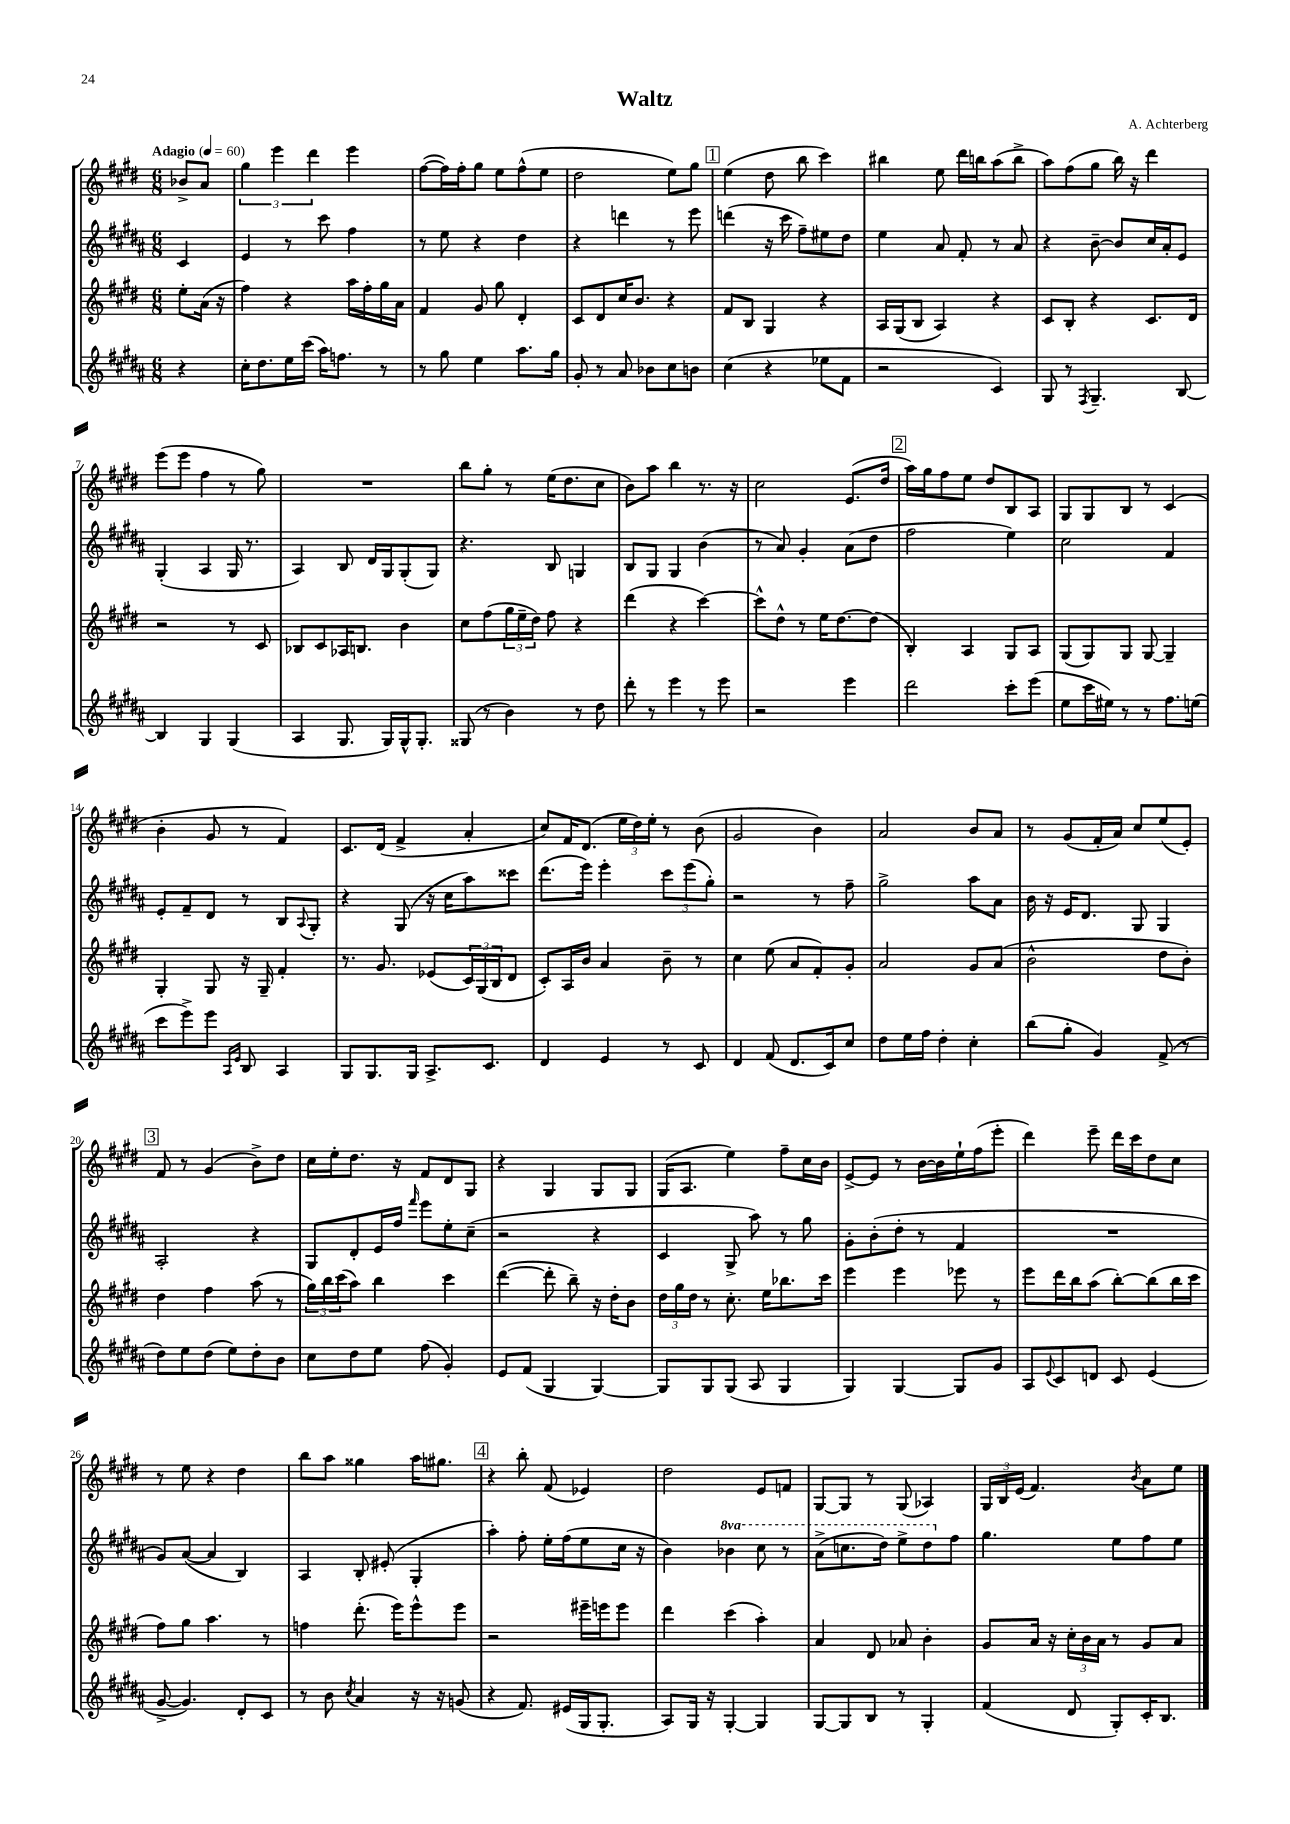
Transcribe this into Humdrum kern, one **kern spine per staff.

**kern	**kern	**kern	**kern
*part4	*part3	*part2	*part1
*staff4	*staff3	*staff2	*staff1
*clefG2	*clefG2	*clefG2	*clefG2
*k[f#c#g#d#a#]	*k[f#c#g#d#]	*k[f#c#g#d#a#]	*k[f#c#g#d#]
*M6/8	*M6/8	*M6/8	*M6/8
*MM60	*MM60	*MM60	*MM60
=	=	=	=
!	!	!	!LO:TX:a:B:t=Adagio
4r	8ee'\L	4c#/	8b-X^/L
.	(16a\Jk	.	8a/J
.	16r	.	.
=1	=1	=1	=1
16cc#'\KL	4ff#\)	4e/	6gg#\
8.dd#\	.	.	.
.	.	.	6eee\
16ee\L	4r	8r	.
(16ccc#\JJ	.	.	.
.	.	.	6ddd#\
16aa#\KL)	.	8ccc#\	.
8.ffn\J	.	.	.
.	16aa\LL	4ff#\	4eee\
.	16ff#'\	.	.
8r	16gg#\	.	.
.	16a\JJ	.	.
=2	=2	=2	=2
8r	4f#/	8r	([8ff#\L
8gg#\	.	8ee\	16ff#\L])
.	.	.	16ff#'\J
4ee\	8g#/	4r	8gg#\J
.	8gg#\	.	8ee\L
8.aa#\L	4d#'/	4dd#\	(8ff#^^\
.	.	.	8ee\J
16gg#\Jk	.	.	.
=3	=3	=3	=3
8g#'/	8c#/L	4r	2dd#\
8r	8d#/	.	.
8a#/	16cc#/K	4dddn\	.
.	8.b/J	.	.
8b-X\L	.	.	.
8cc#\	4r	8r	8ee\L)
8bn\J	.	8eee\	8gg#\J
!!LO:REH:place=s1:t=1
=4	=4	=4	=4
(4cc#\	8f#/L	(4dddn\	(4ee\
.	8B/J	.	.
4r	4G#/	16r	8dd#\
.	.	16ccc#\	.
.	.	8ff#~\L)	8bb\
8ee-X\L	4r	8ee#X\	4ccc#\)
8f#\J	.	8dd#\J	.
=5	=5	=5	=5
2r	16A/LL	4ee\	4bb#X\
.	(16G#/J	.	.
.	8B/J	.	.
.	4A/)	8a#/	8ee\
.	.	8f#'/	16ddd#\LL
.	.	.	16bbn\J
4c#/)	4r	8r	(8aa\
.	.	8a#/	8bb^\J
=6	=6	=6	=6
8G#/	8c#/L	4r	8aa\L)
8r	8B'/J	.	(8ff#\
8qF#/	.	.	.
4.G#~/	4r	[8b~\	8gg#\J
.	.	8b/L]	16bb\)
.	.	.	16r
.	8.c#/L	16cc#/L	4ddd#\
.	.	16a#'/J	.
[8B/	.	8e/J	.
.	16d#/Jk	.	.
!!LO:LB:g=z
=7	=7	=7	=7
4B/]	2r	(4G#'/	(8eee\L
.	.	.	8eee\J
4G#/	.	4A#/	4ff#\
(4G#/	8r	16G#/	8r
.	.	8.r	.
.	8c#/	.	8gg#\)
=8	=8	=8	=8
4A#/	8B-X/L	4A#/)	2.r
.	8c#/	.	.
8.G#/	16A-X/K	8B/	.
.	8.Bn/J	.	.
.	.	16d#/LL	.
16G#/LL)	.	16G#/J	.
16G#^^/J	4b\	(8G#'/	.
8.G#'/J	.	.	.
.	.	8G#/J)	.
=9	=9	=9	=9
(8G##X/	8cc#\L	4.r	8bb\L
8r	(8ff#\	.	8gg#'\J
4b\)	24gg#\L	.	8r
.	24ee~\	.	.
.	24dd#\JJ)	.	.
.	8ff#\	8B/	(16ee\KL
.	.	.	8.dd#\
8r	4r	4Gn/	.
8dd#\	.	.	8cc#\J
=10	=10	=10	=10
8ddd#'\	(4ddd#\	8B/L	8b\L)
8r	.	8G#/J	8aa\J
4eee\	4r	4G#/	4bb\
8r	[4ccc#\)	(4b\	8.r
8eee\	.	.	.
.	.	.	16r
=11	=11	=11	=11
2r	8ccc#^^\L]	8r	2cc#\
.	8dd#^^\J	8a#/)	.
.	8r	4g#'/	.
.	16ee\KL	.	.
.	[8.dd#\	.	.
4eee\	.	(8a#\L	(8.e/L
.	(8dd#\J]	8dd#\J	.
.	.	.	16dd#/Jk
!!LO:REH:place=s1:t=2
=12	=12	=12	=12
2ddd#\	4B'/)	2ff#\	16aa\LL)
.	.	.	16gg#\J
.	.	.	8ff#\
.	4A/	.	8ee\J
.	.	.	8dd#/L
8ccc#'\L	8G#/L	4ee\)	8B/
(8eee\J	8A/J	.	8A/J
=13	=13	=13	=13
8ee\L	(8G#/L	2cc#\	8G#/L
16ccc#\L	8G#/)	.	8G#/
16ee#X\JJ)	.	.	.
8r	8G#/J	.	8B/J
8r	[8G#/	.	8r
8.ff#\L	4G#~/]	4f#/	(4c#/
(16een\Jk	.	.	.
!!LO:LB:g=z
=14	=14	=14	=14
8ccc#\L	4G#'/	8e'/L	4b'\
8eee^\)	.	8f#~/	.
8eee\J	8G#/	8d#/J	8g#/
16qqA#/LL	.	.	.
16qqe/JJ	.	.	.
8B/	16r	8r	8r
.	16G#~/	.	.
4A#/	4f#'/	8B/L	4f#/)
.	.	8qqA#/	.
.	.	8G#'/J	.
=15	=15	=15	=15
8G#/L	8.r	4r	8.c#/L
8.G#/	.	.	.
.	8.g#/	.	(16d#/Jk
.	.	(8G#/	4f#^/
16G#/Jk	.	.	.
8.A#^/L	(8e-X/L	16r	.
.	.	16cc#\KL	.
.	24c#/L)	8aa#\)	4a'/
.	(24G#/	.	.
8.c#/J	.	.	.
.	24B/J	.	.
.	8d#/J	8ccc##X\J	.
=16	=16	=16	=16
4d#/	8c#'/L)	(8.ddd#\L	8cc#/L)
.	16A/L	.	16f#/K
.	16b/JJ	16eee\Jk)	(8.d#/J
4e/	4a/	4eee'\	.
.	.	.	24ee\LL
.	.	.	24dd#\)
.	.	.	24ee'\JJ
8r	8b~\	12ccc#\L	8r
.	.	(12eee\	.
8c#/	8r	.	(8b\
.	.	12gg#'\J)	.
=17	=17	=17	=17
4d#/	4cc#\	2r	2g#/
(8f#/	(8ee\	.	.
8.d#/L	8a/L	.	.
.	8f#'/)	8r	4b\)
16c#/k)	.	.	.
8cc#/J	8g#'/J	8ff#~\	.
=18	=18	=18	=18
8dd#\L	2a/	2gg#^\	2a/
16ee\L	.	.	.
16ff#\JJ	.	.	.
4dd#'\	.	.	.
4cc#'\	8g#/L	8aa#\L	8b/L
.	(8a/J	8a#\J	8a/J
=19	=19	=19	=19
(8bb\L	2b^^\	16b\	8r
.	.	16r	.
8gg#'\J	.	16e/KL	(8g#/L
.	.	8.d#/J	.
4g#/)	.	.	16f#'/L
.	.	.	16a/JJ)
.	.	8G#/	8cc#/L
(8f#^/	8dd#\L	4G#/	(8ee/
8r	8b'\J)	.	8e'/J)
!!LO:LB:g=z
!!LO:REH:place=s1:t=3
=20	=20	=20	=20
8dd#\L)	4dd#\	2A#'/	8f#/
8ee\	.	.	8r
(8dd#\J	4ff#\	.	(4g#/
8ee\L)	.	.	.
8dd#'\	(8aa\	4r	8b^\L)
8b\J	8r	.	8dd#\J
=21	=21	=21	=21
8cc#\L	24gg#\LL)	8G#/L	16cc#\LL
.	24bb\	.	.
.	.	.	16ee'\J
.	(24ccc#\J	.	.
8dd#\	8aa\J)	8d#'/	8.dd#\J
8ee\J	4bb\	16e/L	.
.	.	16ff#/JJ	16r
.	.	16qqfff#/	.
(8ff#\	.	8eee\L	8f#/L
4g#'/)	4ccc#\	8ee'\	8d#/
.	.	(8cc#~\J	8G#/J
=22	=22	=22	=22
8e/L	([4ddd#\	2r	4r
(8f#/J	.	.	.
4G#/	8ddd#'\]	.	4G#/
.	8bb~\)	.	.
[4G#/)	16r	4r	8G#/L
.	16dd#'\KL	.	.
.	8b\J	.	8G#/J
=23	=23	=23	=23
8G#/L]	24dd#\LL	4c#/	(16G#/KL
.	24gg#\	.	.
.	.	.	8.A/J
.	24dd#\JJ	.	.
8G#/	8r	.	.
(8G#/J	8.cc#'\	8G#^/	4ee\)
8A#/	.	8aa#\)	.
.	16ee\KL	.	.
4G#/	8.bb-X\	8r	8ff#~\L
.	.	8gg#\	16cc#\L
.	16ccc#\Jk	.	16b\JJ
=24	=24	=24	=24
4G#/)	4eee\	8g#'\L	[8e^/L
.	.	(8b'\	8e/J]
[4G#/	4eee\	8dd#'\J	8r
.	.	8r	[16b\LL
.	.	.	16b\]
8G#/L]	8eee-X\	4f#/	16ee`\
.	.	.	(16ff#\J
8g#/J	8r	.	8eee'\J
=25	=25	=25	=25
8A#/L	8eee\L	2.r	4ddd#\)
8qqe/	.	.	.
8c#/	16ddd#\L	.	.
.	16bb\J	.	.
8dn/J	(8aa\J	.	8eee~\
8c#/	[8bb'\L)	.	16ddd#\LL
.	.	.	16ccc#\J
(4e/	(8bb\]	.	8dd#\
.	16bb\L	.	8cc#\J
.	16ccc#\JJ	.	.
!!LO:LB:g=z
=26	=26	=26	=26
[8g#^/	8ff#\L)	8g#/L)	8r
4.g#/])	8gg#\J	([8a#/J	8ee\
.	4.aa\	4a#/]	4r
8d#'/L	.	4B/)	4dd#\
8c#/J	8r	.	.
=27	=27	=27	=27
8r	4ffn\	4A#/	8bb\L
8b\	.	.	8aa\J
8qcc#/	.	.	.
4a#/	(8.ddd#'\	8B'/	4gg##X\
.	.	(8e#X'/	.
.	16eee\KL)	.	.
16r	8eee^^\	4G#'/	16aa\KL
16r	.	.	8.gg#X\J
(8gn/	8eee\J	.	.
!!LO:REH:place=s1:t=4
=28	=28	=28	=28
4r	2r	4aa#'\)	4r
8.f#/)	.	8ff#'\	8bb'\
.	.	16ee'\LL	(8f#/
(16e#X/LL	.	(16ff#\J	.
16G#/J	16eee#X~\LL	8ee\	4e-X/)
8.G#'/J	16eeen\J	.	.
.	8eee\J	16cc#\Jk	.
.	.	16r	.
=29	=29	=29	=29
8A#/L)	4ddd#\	4b\)	2dd#\
16G#/Jk	.	.	.
16r	.	.	.
*	*	*8va	*
[4G#'/	(4ccc#\	4bb-X\	.
4G#/]	4aa'\)	8ccc#\	8e/L
.	.	8r	8fn/J
=30	=30	=30	=30
[8G#/L	4a/	(8aa#^\L	[8G#/L
8G#/]	.	8.cccn\	8G#/J]
8B/J	8d#/	.	8r
.	.	16ddd#\Jk)	.
8r	8a-X/	8eee^\L	(8G#/
4G#'/	4b'\	8ddd#\	4A-X/)
*	*	*X8va	*
.	.	8ff#\J	.
=31	=31	=31	=31
(4f#/	8g#/L	4.gg#\	24G#/LL
.	.	.	24B/
.	.	.	(24e/JJ
.	16a/Jk	.	4.f#/)
.	16r	.	.
8d#/	24cc#'\LL	.	.
.	24b\	.	.
.	24a\JJ	.	.
8G#'/L)	8r	8ee\L	.
.	.	.	8qb/
16c#'/K	8g#/L	8ff#\	8a\L
8.B/J	.	.	.
.	8a/J	8ee\J	8ee\J
==	==	==	==
*-	*-	*-	*-
